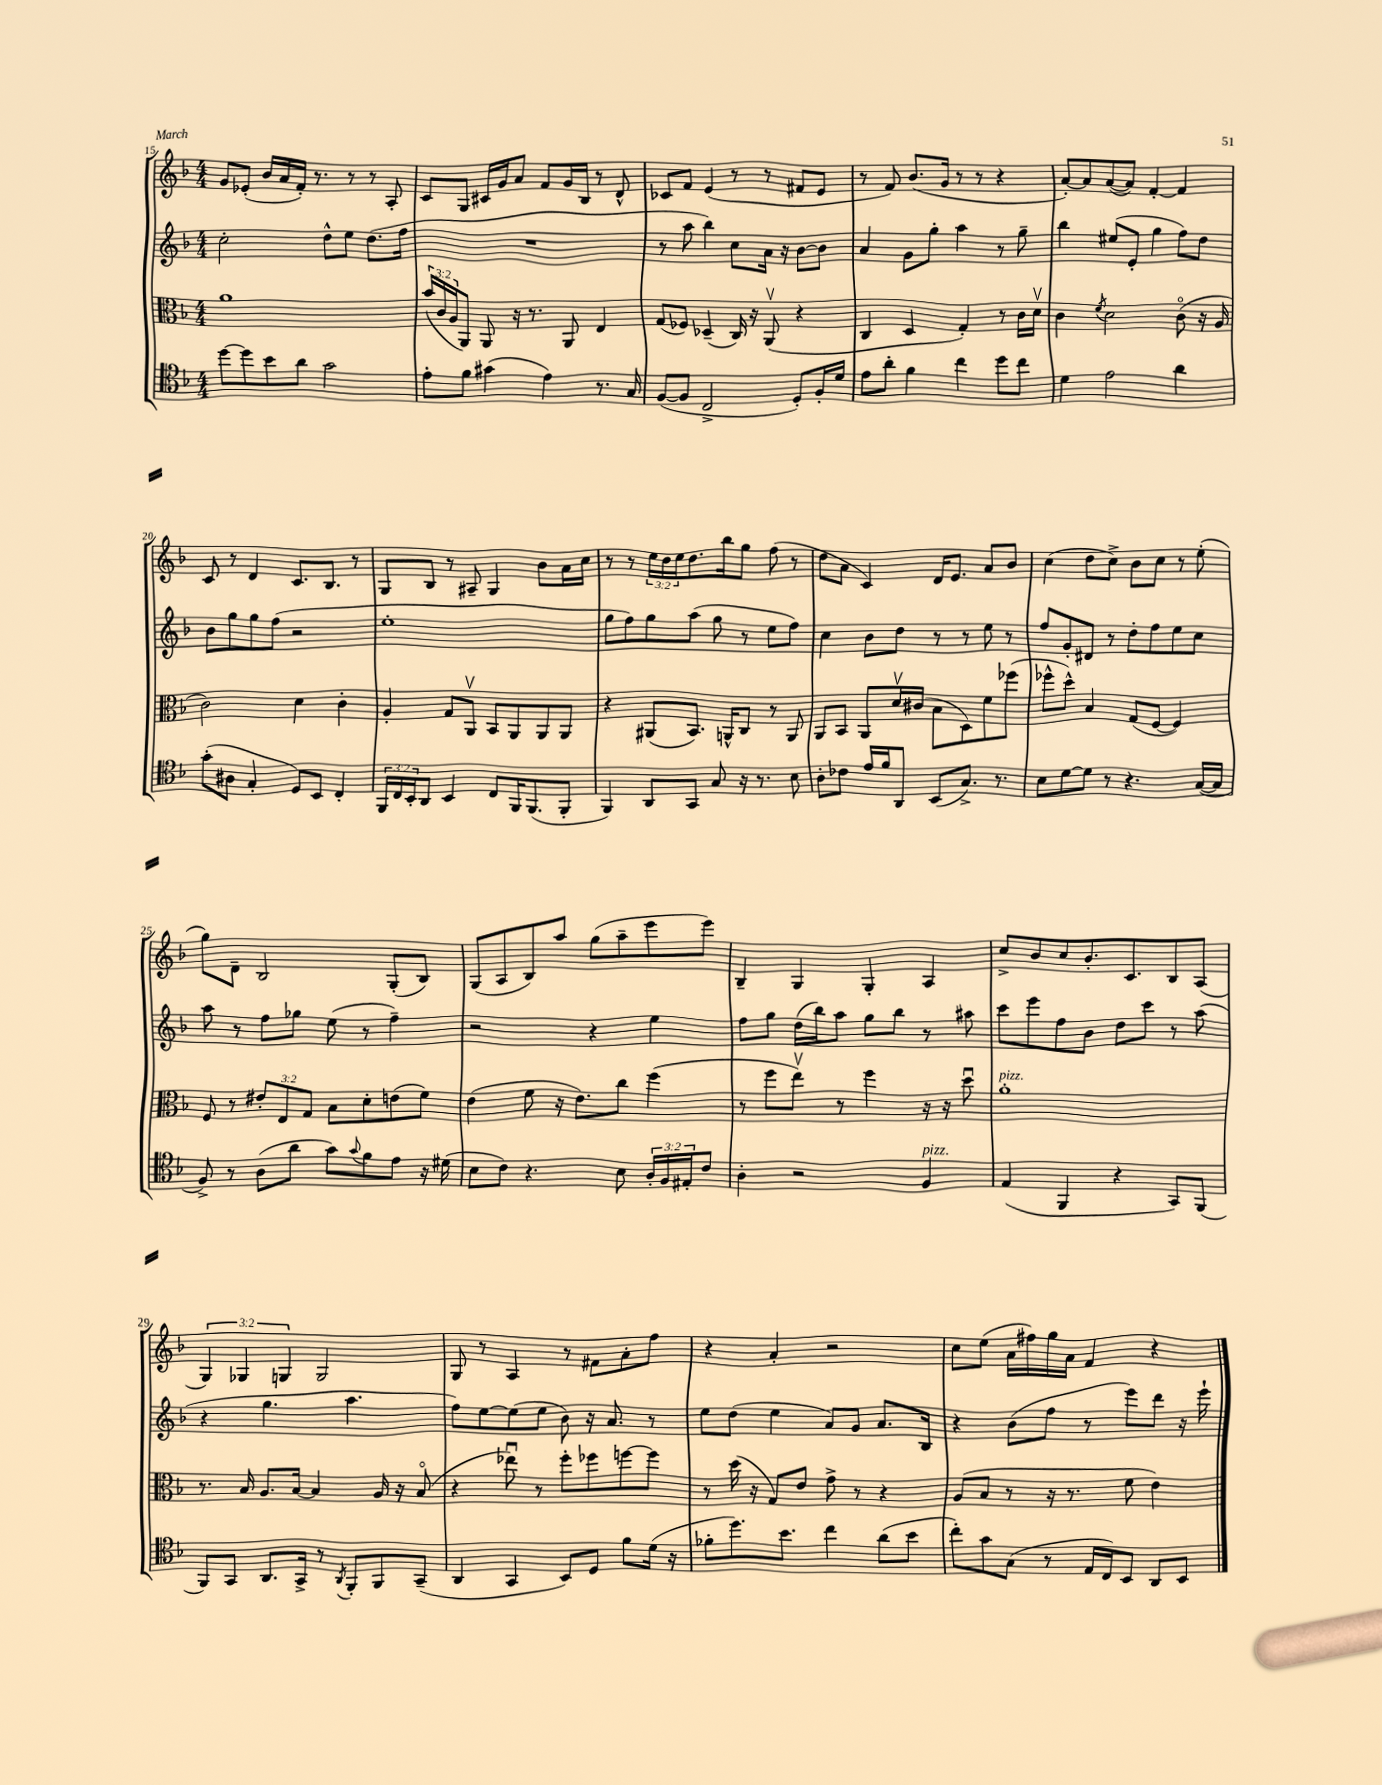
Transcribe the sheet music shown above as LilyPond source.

<<
\new StaffGroup <<
\new Staff = "s0" {
    \clef treble \key f \major \numericTimeSignature \time 4/4 \override Staff.TupletNumber.text = #tuplet-number::calc-fraction-text
    g'8 ees'8-.( bes'16 a'16 f'16-.) r8. r8 r8 a8-. |
    c'8 g8 cis'16 g'16 a'8 f'8 g'16 bes16 r8 d'8-^ |
    ces'8 f'8 e'4( r8 r8 fis'8 e'8 |
    r8 f'8) bes'8.( g'16 r8 r8 r4 |
    a'8~-.) a'8 a'8~( a'8) f'4~-. f'4 |
    c'8 r8 d'4 c'8. bes8. r8 |
    g8 bes8 r8 ais8-- g4 bes'8 a'16 c''16 |
    r8 r8 \tuplet 3/2 { e''16 d''16 e''16 } d''8. bes''16 g''8 f''8( r8 |
    d''8 a'8 c'4) d'16 e'8. a'8 bes'8 |
    c''4( d''8 c''8->) bes'8 c''8 r8 e''8-.( |
    g''8) d'8-- bes2 g8-.( bes8) |
    g8( a8 bes8) a''8 g''8( a''8-- e'''8 e'''8) |
    bes4-- g4 g4-. a4 |
    c''8-> bes'8 c''8 bes'8.-. c'8. bes8 a8( |
    \tuplet 3/2 { g4) ges4 g4 } g2 |
    g8 r8 a4 r8 fis'8 a'8-. f''8 |
    r4 a'4-. r2 |
    c''8 e''8( a'16 fis''16) g''16 a'16 f'4 r4 \bar "|." |
}
\new Staff = "s1" {
    \clef treble \key f \major \numericTimeSignature \time 4/4
    c''2-. d''8-^ e''8 d''8.( f''16 |
    R1 |
    r8 a''8 bes''4) c''8 a'16 r16 bes'8~ bes'8 |
    a'4 g'8 g''8-. a''4 r8 g''8-- |
    bes''4 eis''8( e'8-. g''4 f''8) d''8 |
    bes'8 g''8 g''8 f''8( r2 |
    e''1-. |
    g''8 f''8) g''8 a''8( g''8 r8 e''8 f''8) |
    c''4 bes'8 d''8 r8 r8 e''8 r8 |
    f''8 g'8-. dis'8 r8 d''8-. f''8 e''8 c''8 |
    a''8 r8 f''8 ges''8 e''8( r8 f''4--) |
    r2 r4 e''4 |
    f''8 g''8 d''16( bes''16) a''8 g''8 bes''8 r8 ais''8 |
    c'''8 e'''8 f''8 bes'8 d''8 c'''8 r8 a''8( |
    r4 g''4. a''4. |
    f''8) e''8~ e''8( e''8 bes'8) r16 a'8. r8 |
    e''8 d''8( e''4 a'8) g'8 a'8. bes16 |
    r4 bes'8( f''8 r8 e'''8) d'''8 r16 e'''16-! \bar "|." |
}
\new Staff = "s2" {
    \clef alto \key f \major \numericTimeSignature \time 4/4 \override Staff.TupletNumber.text = #tuplet-number::calc-fraction-text
    a'1 |
    \tuplet 3/2 { bes'16( c'16 a16 } a,8) a,8 r16 r8. a,8 e4 |
    g8( fes8) des4--( c16) r16 a,8\upbow( r4 |
    c4 d4 g4-.) r8 c'16 d'16\upbow |
    c'4 \acciaccatura { f'8 } d'2 c'8\flageolet( r16 a16 |
    c'2) d'4 c'4-. |
    a4-. g8 a,8\upbow bes,8 a,8 a,8 a,8 |
    r4 ais,8( bes,8.) a,16-^ c8 r8 a,8 |
    a,8 bes,8 a,8 d'16\upbow cis'16( bes8 d8) f'8 fes''8( |
    fes''8-^ d''8-^) bes4 g8( f8~ f4) |
    f8 r8 \tuplet 3/2 { eis'8-. e8 g8 } bes8 d'8-. e'8( f'8) |
    e'4( f'8 r16 e'8.) c''8 f''4( |
    r8 f''8 e''8\upbow) r8 f''4 r16 r16 d''8\downbow |
    a'1-.^\markup { \italic "pizz." } |
    r8. bes16 a8. bes16~ bes4 a16 r16 bes8\flageolet( |
    r4 ees''8\downbow) r8 f''8-. fes''8 f''8~ f''8 |
    r8 d''16( r16 g8) e'8 g'8-> r8 r4 |
    a8( bes8 r8 r16 r8. f'8 e'4) \bar "|." |
}
\new Staff = "s3" {
    \clef tenor \key f \major \numericTimeSignature \time 4/4 \override Staff.TupletNumber.text = #tuplet-number::calc-fraction-text
    d''8~ d''8 bes'8 a'8 g'2 |
    e'8-. f'8 gis'4( e'4) r8. g16 |
    f8~( f8 c2-> d8-.) f16-. d'16 |
    e'8 a'8-. f'4 c''4 d''8 c''8 |
    d'4 e'2 a'4 |
    g'8-.( ais8 g4-. d8) bes,8 c4-. |
    \tuplet 3/2 { f,16 c16 bes,16-. } a,8 bes,4 c8 f,16 f,8.( f,8-. |
    f,4) a,8 g,8 g8 r16 r8. bes8 |
    a8-. ces'8 e'16 f'16 a,8 bes,8( g8.->) r8. |
    bes8 d'8~ d'8 r8 r4. g16~( g16 |
    f8->) r8 a8( a'8 g'8) \appoggiatura { g'8 } f'8 e'8 r16 dis'16( |
    bes8 c'8) r4. bes8 \tuplet 3/2 { a16-. f16 eis16-. } c'8 |
    a4-. r2 f4^\markup { \italic "pizz." } |
    e4( f,4 r4 g,8) f,8( |
    f,8) g,8 a,8. g,16-> r8 \acciaccatura { a,8 } f,8-. f,8 g,8--( |
    a,4 g,4 bes,8) d8 f'8 d'16( r16 |
    fes'8-. d''8.) bes'8. c''4 a'8( bes'8 |
    c''8-.) g'8 g8( r8 e16 c16) bes,8 a,8 bes,8 \bar "|." |
}
>>
>>
\layout { \context { \Score currentBarNumber = #15 } }
